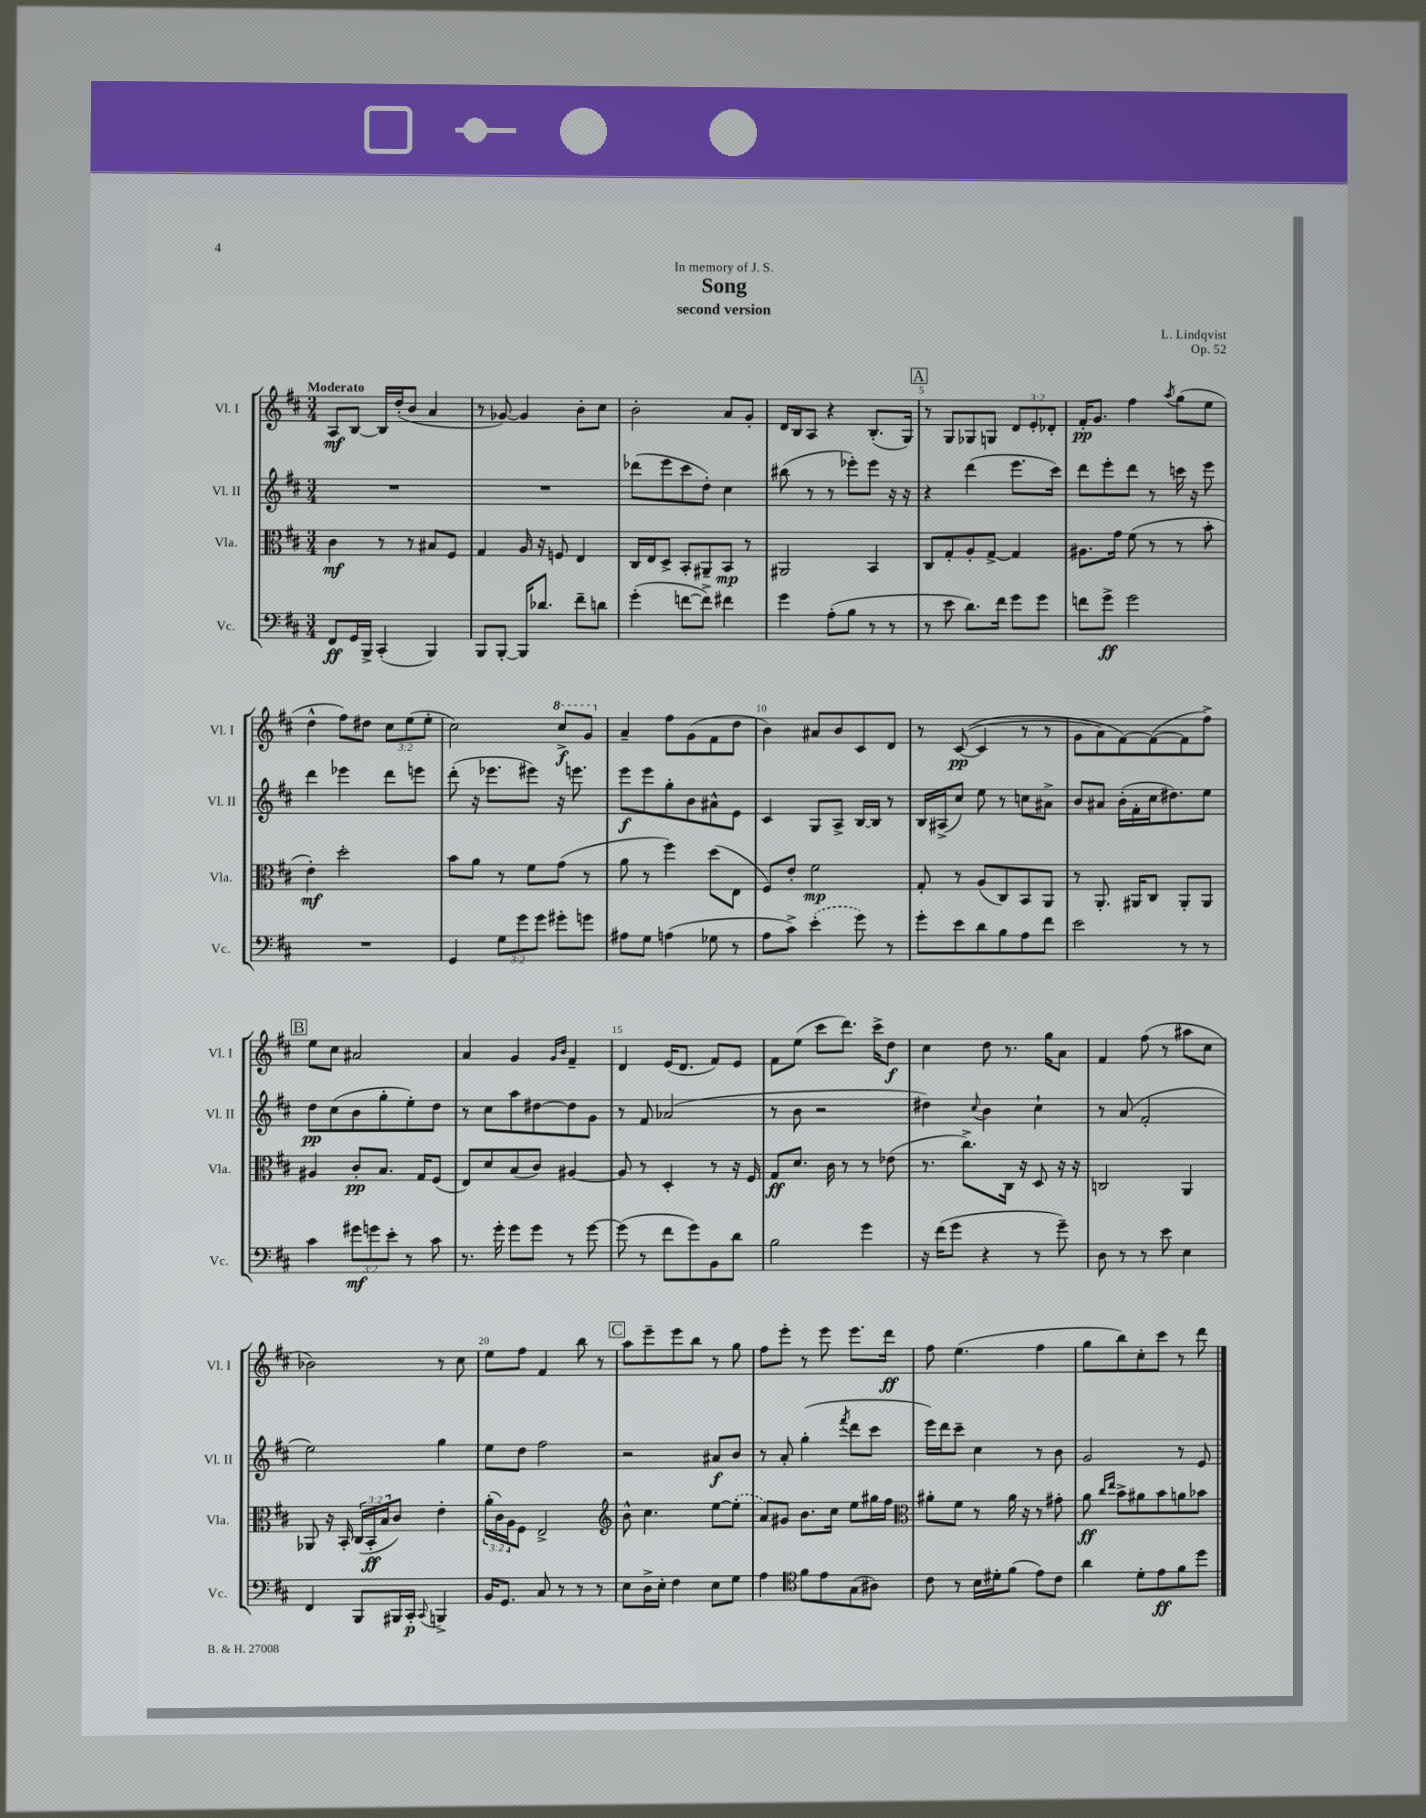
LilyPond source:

\header { title = "Song" composer = "L. Lindqvist" subtitle = "second version" dedication = "In memory of J. S." opus = "Op. 52" }
<<
\new StaffGroup <<
\new Staff = "s0" \with { instrumentName = "Vl. I" shortInstrumentName = "Vl. I" } {
    \clef treble \key d \major \numericTimeSignature \time 3/4 \override Staff.TupletNumber.text = #tuplet-number::calc-fraction-text \tempo "Moderato"
    a8\mf b8~ b16 d''16-.( b'8 a'4 |
    r8 ges'8~) ges'4 b'8-. cis''8 |
    b'2-. a'8 g'8-. |
    d'16 b16 a8 r4 b8.-.( g16) |
    \mark \markup { \box "A" } r8 g8 ges8 g8 \tuplet 3/2 { d'8 e'8-. des'8-. } |
    fis'16-.\pp g'8. fis''4 \acciaccatura { a''8 } g''8( e''8 |
    d''4-^ fis''8) dis''8 \tuplet 3/2 { cis''8 e''8( e''8-. } |
    cis''2) \ottava #1 cis'''8->\f g''8 \ottava #0 |
    a'4-- fis''8 g'8( fis'8 d''8 |
    b'4) ais'8 b'8 cis'8 d'8 |
    r8 cis'8~\pp(\( cis'4 r8 r8 |
    g'8 a'8) fis'8~\) fis'8~( fis'8 fis''8->) |
    \mark \markup { \box "B" } e''8 cis''8 ais'2 |
    a'4 g'4 \grace { g'16 b'16 } fis'4-- |
    d'4 e'16( d'8. fis'8) e'8 |
    fis'8 e''8( cis'''8 d'''8.) cis'''16-> d''8\f |
    cis''4 d''8 r8. g''16 a'8 |
    fis'4 fis''8( r8 ais''8 cis''8 |
    bes'2) r8 cis''8 |
    e''8 fis''8 fis'4 b''8 r8 |
    \mark \markup { \box "C" } a''8 e'''8-- e'''8 b''8 r8 g''8 |
    fis''8 e'''8-. r8 e'''8 e'''8. d'''16\ff |
    fis''8 e''4.( fis''4 |
    g''8 b''8) cis''8-. cis'''8 r8 d'''8 \bar "|." |
}
\new Staff = "s1" \with { instrumentName = "Vl. II" shortInstrumentName = "Vl. II" } {
    \clef treble \key d \major \numericTimeSignature \time 3/4
    R2. |
    R2. |
    des'''8( e'''8 cis'''8 d''8-.) cis''4 |
    bis''8( r8 r8 ees'''8-.) ees'''8 r16 r16 |
    \mark \markup { \box "A" } r4 d'''4( e'''8. cis'''16) |
    d'''8 e'''8-. d'''8 r8 c'''16 r16 e'''8 |
    d'''4 ees'''4 d'''8 e'''8 |
    d'''8-.( r16 ees'''8. eis'''8) r16 e'''8. |
    e'''8\f e'''8 g''8-. b'8 ais'8-^ e'8 |
    cis'4 g8 a8-> b16~ b16 r8 |
    b16 ais16->( cis''8) e''8 r8 c''8 ais'8-> |
    b'8 ais'8 b'16-.( fis'16-. cis''16 dis''8.) e''8 |
    \mark \markup { \box "B" } d''8\pp cis''8( b'8 g''8-. e''8-.) d''8 |
    r8 cis''8 a''8 dis''8~ dis''8 g'8 |
    r8 fis'8 aes'2( |
    r8 b'8 r2 |
    dis''4) \appoggiatura { cis''8 } b'4 cis''4-! |
    r8 a'8( fis'2-. |
    e''2) g''4 |
    e''8 d''8 fis''2 |
    \mark \markup { \box "C" } r2 ais'8\f b'8 |
    r8 a'8-. g''4-.( \acciaccatura { fis'''8 } d'''8 cis'''8 |
    e'''16) d'''16 cis'''8-- cis''4 r8 b'8 |
    g'2 r8 e'8 \bar "|." |
}
\new Staff = "s2" \with { instrumentName = "Vla." shortInstrumentName = "Vla." } {
    \clef alto \key d \major \numericTimeSignature \time 3/4 \override Staff.TupletNumber.text = #tuplet-number::calc-fraction-text
    cis'4\mf r8 r8 bis8 fis8 |
    g4 a16 r16 f8 e4 |
    cis16 e16 d8-> b,8-. ais,8-- b,8\mp r8 |
    ais,2 b,4 |
    \mark \markup { \box "A" } cis8 g8-. a8-. g8~-> g4 |
    ais8. g'16 fis'8( r8 r8 b'8-. |
    e'4-.\mf) d''2-. |
    b'8 a'8 r8 fis'8 g'8( r8 |
    a'8 r8 fis''4) d''8( e8 |
    fis8) e'8-. fis'2\mp |
    g8-. r8 a8( cis8) b,8 a,8 |
    r8 a,8.-. ais,16 cis8 ais,8-. ais,8 |
    \mark \markup { \box "B" } ais4 cis'8-.\pp b8. g16 fis8( |
    e8) d'8 b8( cis'8) ais4~ |
    ais8 r8 d4-. r8 r16 fis16 |
    g8\ff d'8. cis'16 r8 r8 ees'8( |
    r8. cis''8.->) cis16 r16 d8 r16 r16 |
    c2 a,4 |
    aes,8 r16 b,16-. \tuplet 3/2 { cis16( b,16-.\ff b16 } cis'8) e'4-. |
    \tuplet 3/2 { a'16-.( cis'16) a16 } fis8 e2-> |
    \mark \markup { \box "C" } \clef treble b'8-^ cis''4. e''8~ \once \slurDashed e''8-.( |
    a'8) gis'8 b'8. cis''16 e''8 gis''16 fis''16 |
    \clef alto ais'8-. fis'8 r8 ais'16 r16 r8 gis'8-. |
    a'8\ff \grace { cis''16 e''16 } b'8-> ais'8 b'8 a'8 bes'8 \bar "|." |
}
\new Staff = "s3" \with { instrumentName = "Vc." shortInstrumentName = "Vc." } {
    \clef bass \key d \major \numericTimeSignature \time 3/4 \override Staff.TupletNumber.text = #tuplet-number::calc-fraction-text
    fis,8\ff g,16 b,,16-> cis,4-.( b,,4) |
    b,,8 b,,8~-. b,,16 des'8. fis'8-- d'8 |
    g'4-.( f'8~ f'8->) fis'4 |
    g'4 a8-.( b8 r8 r8 |
    \mark \markup { \box "A" } r8 e'8 d'8.) fis'16 g'8 g'8 |
    f'8 g'8->\ff g'2 |
    R2. |
    g,4 \tuplet 3/2 { g8 g'8 g'8 } gis'8-. g'8 |
    ais8 g8 a4( ges8 r8 |
    a8 cis'8->) \once \slurDashed e'4-.( g'8) r8 |
    g'8-. e'8 d'8 b8 a8 fis'8 |
    e'2 r8 r8 |
    \mark \markup { \box "B" } cis'4 \tuplet 3/2 { gis'8\mf g'8 e'8-. } r8 cis'8 |
    r8. g'16-. g'8 g'8 r8 g'8~ |
    g'8( r8 fis'8 g'8) b,8 d'8 |
    b2 g'4 |
    r16 fis'16( g'8 r4 r8 g'8--) |
    d8 r8 r8 e'8 e4 |
    fis,4 b,,8 bis,,16 cis,16-.\p \appoggiatura { cis,8 } b,,4-> |
    b,16 g,8. cis8 r8 r8 r8 |
    \mark \markup { \box "C" } e8 d16-> e16-. fis4 e8 g8 |
    a4 \clef tenor fis'8 e'8 g8( ais8) |
    cis'8 r8 b16 dis'16-. fis'8( e'8) cis'8 |
    a'4 d'8-. e'8\ff fis'8 d''8 \bar "|." |
}
>>
>>
\layout { \context { \Score \override BarNumber.break-visibility = ##(#f #t #t) barNumberVisibility = #(every-nth-bar-number-visible 5) } }
